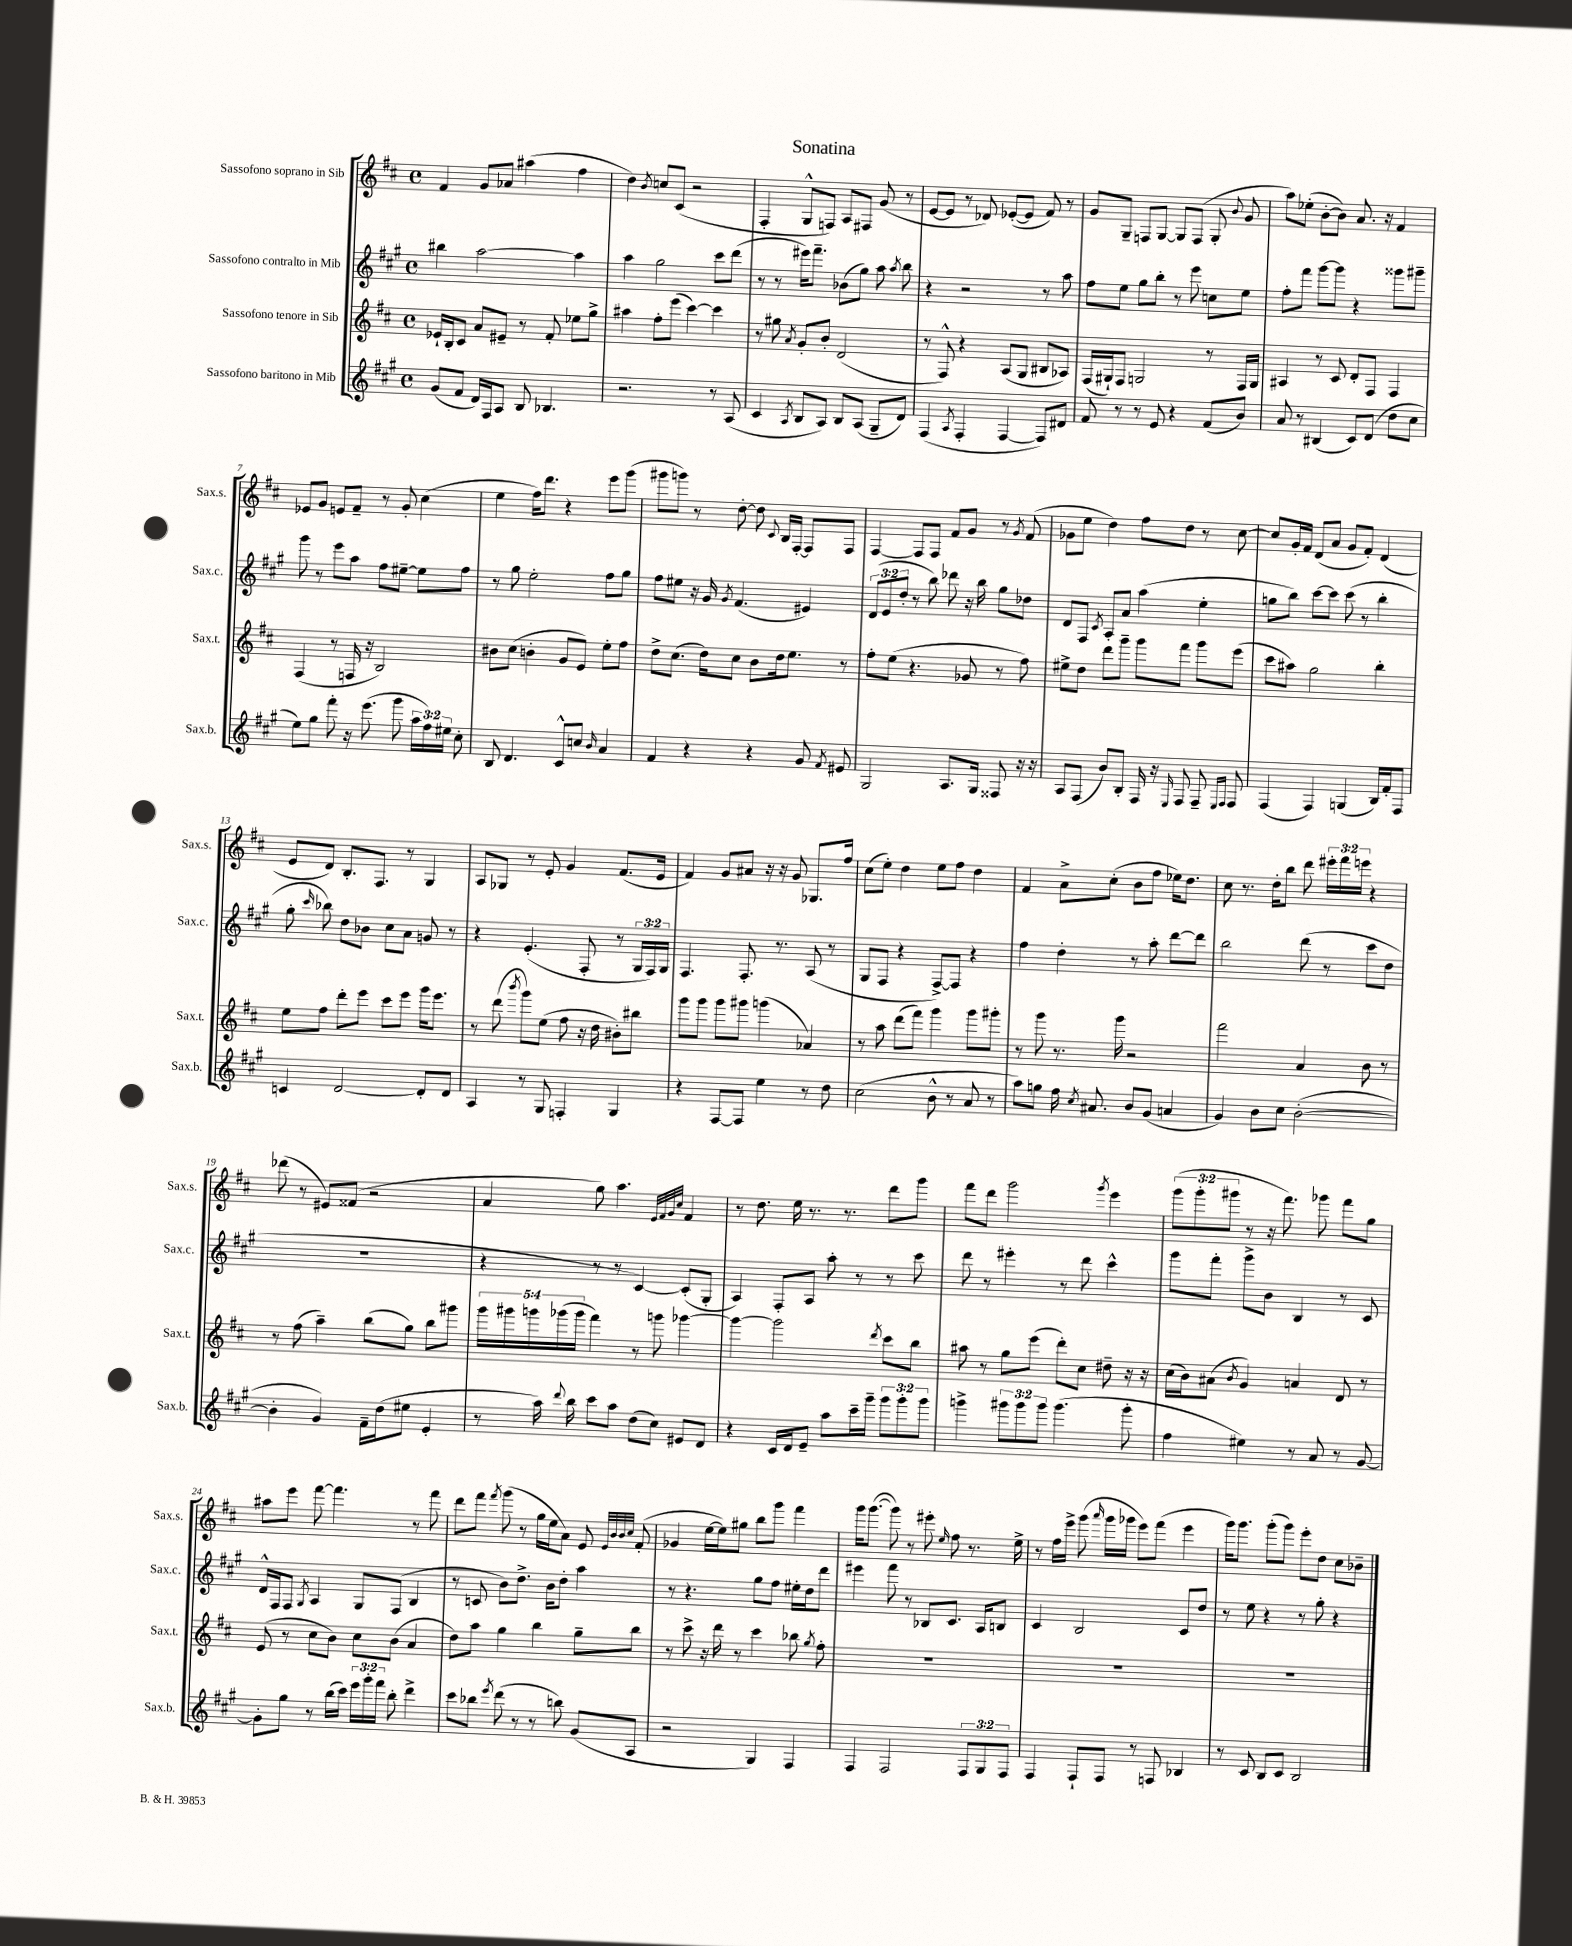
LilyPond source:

\header { title = "Sonatina" }
<<
\new StaffGroup <<
\new Staff = "s0" \with { instrumentName = "Sassofono soprano in Sib" shortInstrumentName = "Sax.s." } {
    \clef treble \key d \major \defaultTimeSignature \time 4/4 \override Staff.TupletNumber.text = #tuplet-number::calc-fraction-text
    \autoBeamOff fis'4 g'8[ aes'8] ais''4( fis''4 |
    d''4) \acciaccatura { b'8 } c''8[ cis'8]( r2 |
    fis4-. g8[-^ f8]) a8[ fis8] g'8( r8 |
    e'8[~ e'8] r8 des'8) ees'8[~-.( ees'8] fis'8) r8 |
    g'8[ g8]-- f8[ g8]~ g8[ f8]( g8-. \appoggiatura { b'8 } g'8 |
    a''8[) ees''8]-.( b'8[~-. b'8]) a'8. r16 fis'4 |
    ees'8[ g'8] e'8[ fis'8]-- r8 g'8-. cis''4( |
    e''4 fis''16[) d'''8.] r4 e'''8[ g'''8]( |
    gis'''8[ g'''8]) r8 d''8~-. d''8 \appoggiatura { cis'8 } b16[ fis16]~-. fis8[ fis8] |
    fis4~ fis8[ fis8] fis'8[ g'8] r8 \acciaccatura { g'8 } fis'8( |
    ges'8[ e''8] d''4) fis''8[ d''8] r8 cis''8~ |
    cis''8[ g'16-. fis'16] d'8[( a'8] g'8[ fis'8]-.) d'4( |
    e'8[ d'8]) b8.[-. fis8.] r8 g4 |
    a8[ ges8] r8 e'8-. g'4 fis'8.[( e'16] |
    fis'4) g'8[ ais'8] r16 r16 g'8 ges8.[ fis''16] |
    cis''8[( e''8]-.) d''4 e''8[ fis''8] d''4 |
    fis'4 a'8[-> cis''8]-.( b'8[ fis''8] ees''16[) d''8.] |
    cis''8 r8. d''16[-. b''8] d'''8 \tuplet 3/2 { eis'''16[-. fis'''16 e'''16] } r4 |
    des'''8( r8 eis'8[) fisis'8]( r2 |
    a'4 g''8) a''4. \grace { e'32[ fis'32 g'32 cis''32] } fis'4 |
    r8 d''8. e''16 r8. r8. d'''8[ g'''8] |
    fis'''8[ d'''8] g'''2 \acciaccatura { g'''8 } e'''4 |
    \tuplet 3/2 { g'''8[( g'''8-. gis'''8] } r8 r16 fis'''8.) ges'''8 fis'''8[ g''8] |
    ais''8[ e'''8] fis'''8~ fis'''4. r8 fis'''8 |
    d'''8[ fis'''8] \acciaccatura { fis'''8 } g'''8( r8 g''16[ e''16 a'8]) e'8 \grace { e'32[ b'32 b'32 cis''32] } fis'8-.( |
    ges'4 e''16[~ e''16) gis''8] b''8[ g'''8] fis'''4 |
    g'''16[ g'''8.]~( g'''8) r8 eis'''8-. \grace { e''16 } fis''8 r8. e''16-> |
    r8 fis''16[ e'''16]-> g'''8( \grace { a'''16 } g'''16[ ges'''16] e'''8[) fis'''8]( e'''4 |
    g'''16[) g'''8.] g'''8[-.( g'''8]) e'''8[-. d''8] cis''8[ bes'8]-- \bar "|." |
}
\new Staff = "s1" \with { instrumentName = "Sassofono contralto in Mib" shortInstrumentName = "Sax.c." } {
    \clef treble \key a \major \defaultTimeSignature \time 4/4 \override Staff.TupletNumber.text = #tuplet-number::calc-fraction-text
    \autoBeamOff bis''4 a''2~ a''4 |
    a''4 gis''2 cis'''8[ d'''8]( |
    r8 r8 eis'''16[) fis'''8.]-- bes'8[( gis''8]) a''8 \acciaccatura { a''8 } b''8 |
    r4 r2 r8 a''8 |
    fis''8[ e''8] gis''8[ b''8]-. r8 e'''8 c''8[ e''8] |
    fis''8[-. fis'''8] gis'''8[~ gis'''8] r4 gisis'''8[ gis'''8]-- |
    gis'''8 r8 e'''8[ a''8] fis''8[ eis''8]~-- eis''8[ fis''8] |
    r8 gis''8 e''2-. fis''8[ gis''8] |
    fis''8[ eis''8] r16 gis'16 \acciaccatura { gis'8 } fis'4.( eis'4) |
    \tuplet 3/2 { d'8[( e'8 d''8]-. } r8 b''8) des'''8 r16 b''16 gis''8[ des''8] |
    d'8[ fis8] \acciaccatura { cis'8 } a8[-. a'8] a''4( e''4-. |
    g''8[ b''8]) cis'''8[~ cis'''8] cis'''8( r8 b''4-. |
    gis''8-. \grace { cis'''16 } bes''8) d''8[ bes'8] cis''8[ a'8] g'8 r8 |
    r4 e'4.-.( fis8-. r8 \tuplet 3/2 { gis16[ fis16) gis16] } |
    fis4. fis8.-. r8. a8( r8 |
    gis8[ fis8] r4 fis8[~->) fis8] r4 |
    fis''4 d''4-. r8 a''8-. d'''8[~ d'''8] |
    b''2 d'''8( r8 cis'''8[ d''8] |
    R1 |
    r4 r8 r8 cis'4~) cis'8[-.( gis8]-. |
    a4) fis8[-. a8] a''8-. r8 r8 cis'''8 |
    d'''8 r8 eis'''4-. r8 d'''8 cis'''4-^ |
    gis'''8[ fis'''8]-. gis'''8[-> b'8] b4 r8 cis'8 |
    d'16[-^ fis16 fis8] \acciaccatura { gis8 } a4 gis8[ fis8]( b4 |
    r8 c'8 b'8[) d''8.]-> b'16[ d''8]-. a''4 |
    r8 r4. gis''8[ fis''8] eis''16[-. d''16 d'''8] |
    eis'''4 fis'''8 r8 bes8[ cis'8.] a16[ b8] |
    cis'4 b2 cis'8[ d''8] |
    r8 e''8 r4 r8 gis''8-. r4 \bar "|." |
}
\new Staff = "s2" \with { instrumentName = "Sassofono tenore in Sib" shortInstrumentName = "Sax.t." } {
    \clef treble \key d \major \defaultTimeSignature \time 4/4 \override Staff.TupletNumber.text = #tuplet-number::calc-fraction-text
    \autoBeamOff ees'16[-! b16-. cis'8] a'8[ eis'8]-- r8 fis'8-. ees''8[ g''8]-> |
    ais''4 fis''8[-. e'''8]( cis'''4~) cis'''4 |
    r8 gis''8 \acciaccatura { a'8 } g'8[-. b'8]-. d'2( |
    r8 fis8-^) r4 a8[( g8] bis8[ aes8]) |
    fis16[( gis16-!) fis8] g2 r8 fis16[ g16] |
    ais4 r8 cis'8 d'8[-. fis8] fis4 |
    fis4( r8 f16 r16 b2) |
    bis'8[ cis''8]( b'4-. g'8[ e'8]) e''8[-. fis''8] |
    d''8[-> cis''8.]( d''16[) cis''8] b'8[ d''16 e''8.] r8 |
    fis''8[-. e''8]( r4. ges'8 r8 fis''8) |
    eis''8[-> d''8] d'''8[ g'''8]-- g'''8[ fis'''8] g'''8[ e'''8]( |
    cis'''8[ ais''8]) g''2 b''4-. |
    e''8[ fis''8] d'''8[-. e'''8] cis'''8[ e'''8] g'''16[ e'''8.] |
    r8 d'''8( \acciaccatura { b'''8 } g'''8[) e''8]( fis''8 r16 d''16 bis'8[-.) bis''8] |
    g'''8[ g'''8] g'''8[ gis'''8] g'''4( aes'4) |
    r8 a''8 d'''8[( fis'''8]) g'''4 g'''8[ gis'''8]-. |
    r8 g'''8 r8. g'''16 r2 |
    fis'''2 a'4 b'8 r8 |
    r8 fis''8( a''4--) b''8[( g''8]) b''8[ gis'''8] |
    \tuplet 5/4 { g'''16[ gis'''16 g'''16 ges'''16( ges'''16] } fis'''4) r8 g'''8 ges'''4~ |
    ges'''4~ ges'''2 \acciaccatura { d'''8 } cis'''8[ b''8] |
    ais''8 r8 g''8[ e'''8]( d'''8[-.) cis''8] dis''8-- r16 r16 |
    cis''16[( b'16) ais'8]( \acciaccatura { b'8 } g'4) a'4 d'8 r8 |
    e'8( r8 cis''8[ b'8]) cis''8[ b'8]( a'4 |
    d''8[) a''8] g''4 b''4 g''8[-- b''8] |
    r8 cis'''8-> r16 d'''16 r8 cis'''4 bes''8 \acciaccatura { g''8 } fis''8-. |
    R1 |
    R1 |
    R1 \bar "|." |
}
\new Staff = "s3" \with { instrumentName = "Sassofono baritono in Mib" shortInstrumentName = "Sax.b." } {
    \clef treble \key a \major \defaultTimeSignature \time 4/4 \override Staff.TupletNumber.text = #tuplet-number::calc-fraction-text
    \autoBeamOff gis'8[( fis'8] d'16[) fis16 a8] b8 bes4. |
    r2. r8 a8( |
    cis'4 \acciaccatura { a8 } b8[ a8]) b8[ a8]( gis8[-- d'8]) |
    fis4( \acciaccatura { a8 } fis4-. fis4~ fis8[) dis'8] |
    fis'8 r8 r8 e'8 r4 fis'8[( b'8]) |
    a'8 r8 bis4( cis'8[) d'8]( d''8[ cis''8] |
    e''8[) gis''8] fis'''8-. r16 e'''8.( gis'''8 \tuplet 3/2 { a''16[ fis''16) eis''16] } cis''8-. |
    b8 d'4. cis'8[-^ c''8] \grace { b'16 } a'4 |
    fis'4 r4 r4 gis'8 \acciaccatura { fis'8 } eis'8 |
    gis2 a8.[ gis16] fisis8 r16 r16 |
    a8[ fis8]( b'8[) b8]-. fis16 r16 \grace { e16 } fis8 fis8-- \grace { e16[ fis16] } fis8 |
    fis4( fis4) g4( b16[) fis'16-. fis8] |
    c'4 d'2~ d'8[-. d'8] |
    a4 r8 gis8 f4-. gis4 |
    r4 fis8[~ fis8] e''4 r8 d''8 |
    cis''2( b'8-^ r8 a'8 r8 |
    a''8[) g''8] fis''16 \acciaccatura { cis''8 } ais'8. b'8[ gis'8]( a'4 |
    gis'4) b'8[ cis''8] b'2~-.( |
    b'4-. gis'4) fis'16[-- d''16( eis''8] e'4-. |
    r8 a''16) \appoggiatura { d'''8 } b''16 cis'''8[ a''8] d''8[( cis''8]) eis'8[ d'8] |
    r4 cis'16[ d'16 e'8]-- a''8[ cis'''16-- gis'''16]-- \tuplet 3/2 { gis'''8[ gis'''8-. gis'''8] } |
    g'''4-> \tuplet 3/2 { gis'''8[ gis'''8 gis'''8] } gis'''4.( gis'''8-. |
    fis''4 eis''4) r8 a'8 r8 gis'8~ |
    gis'8[-. gis''8] r8 b''16[( cis'''16]) \tuplet 3/2 { e'''16[ gis'''16-. fis'''16] } b''8-. d'''4-> |
    cis'''8[ bes''8] \acciaccatura { e'''8 } d'''8( r8 r8 b''8) gis'8[( a8] |
    r2 gis4) fis4 |
    fis4 fis2 \tuplet 3/2 { fis8[ gis8 fis8] } |
    fis4 fis8[-! fis8] r8 f8 bes4 |
    r8 cis'8 b8[ cis'8] b2 \bar "|." |
}
>>
>>
